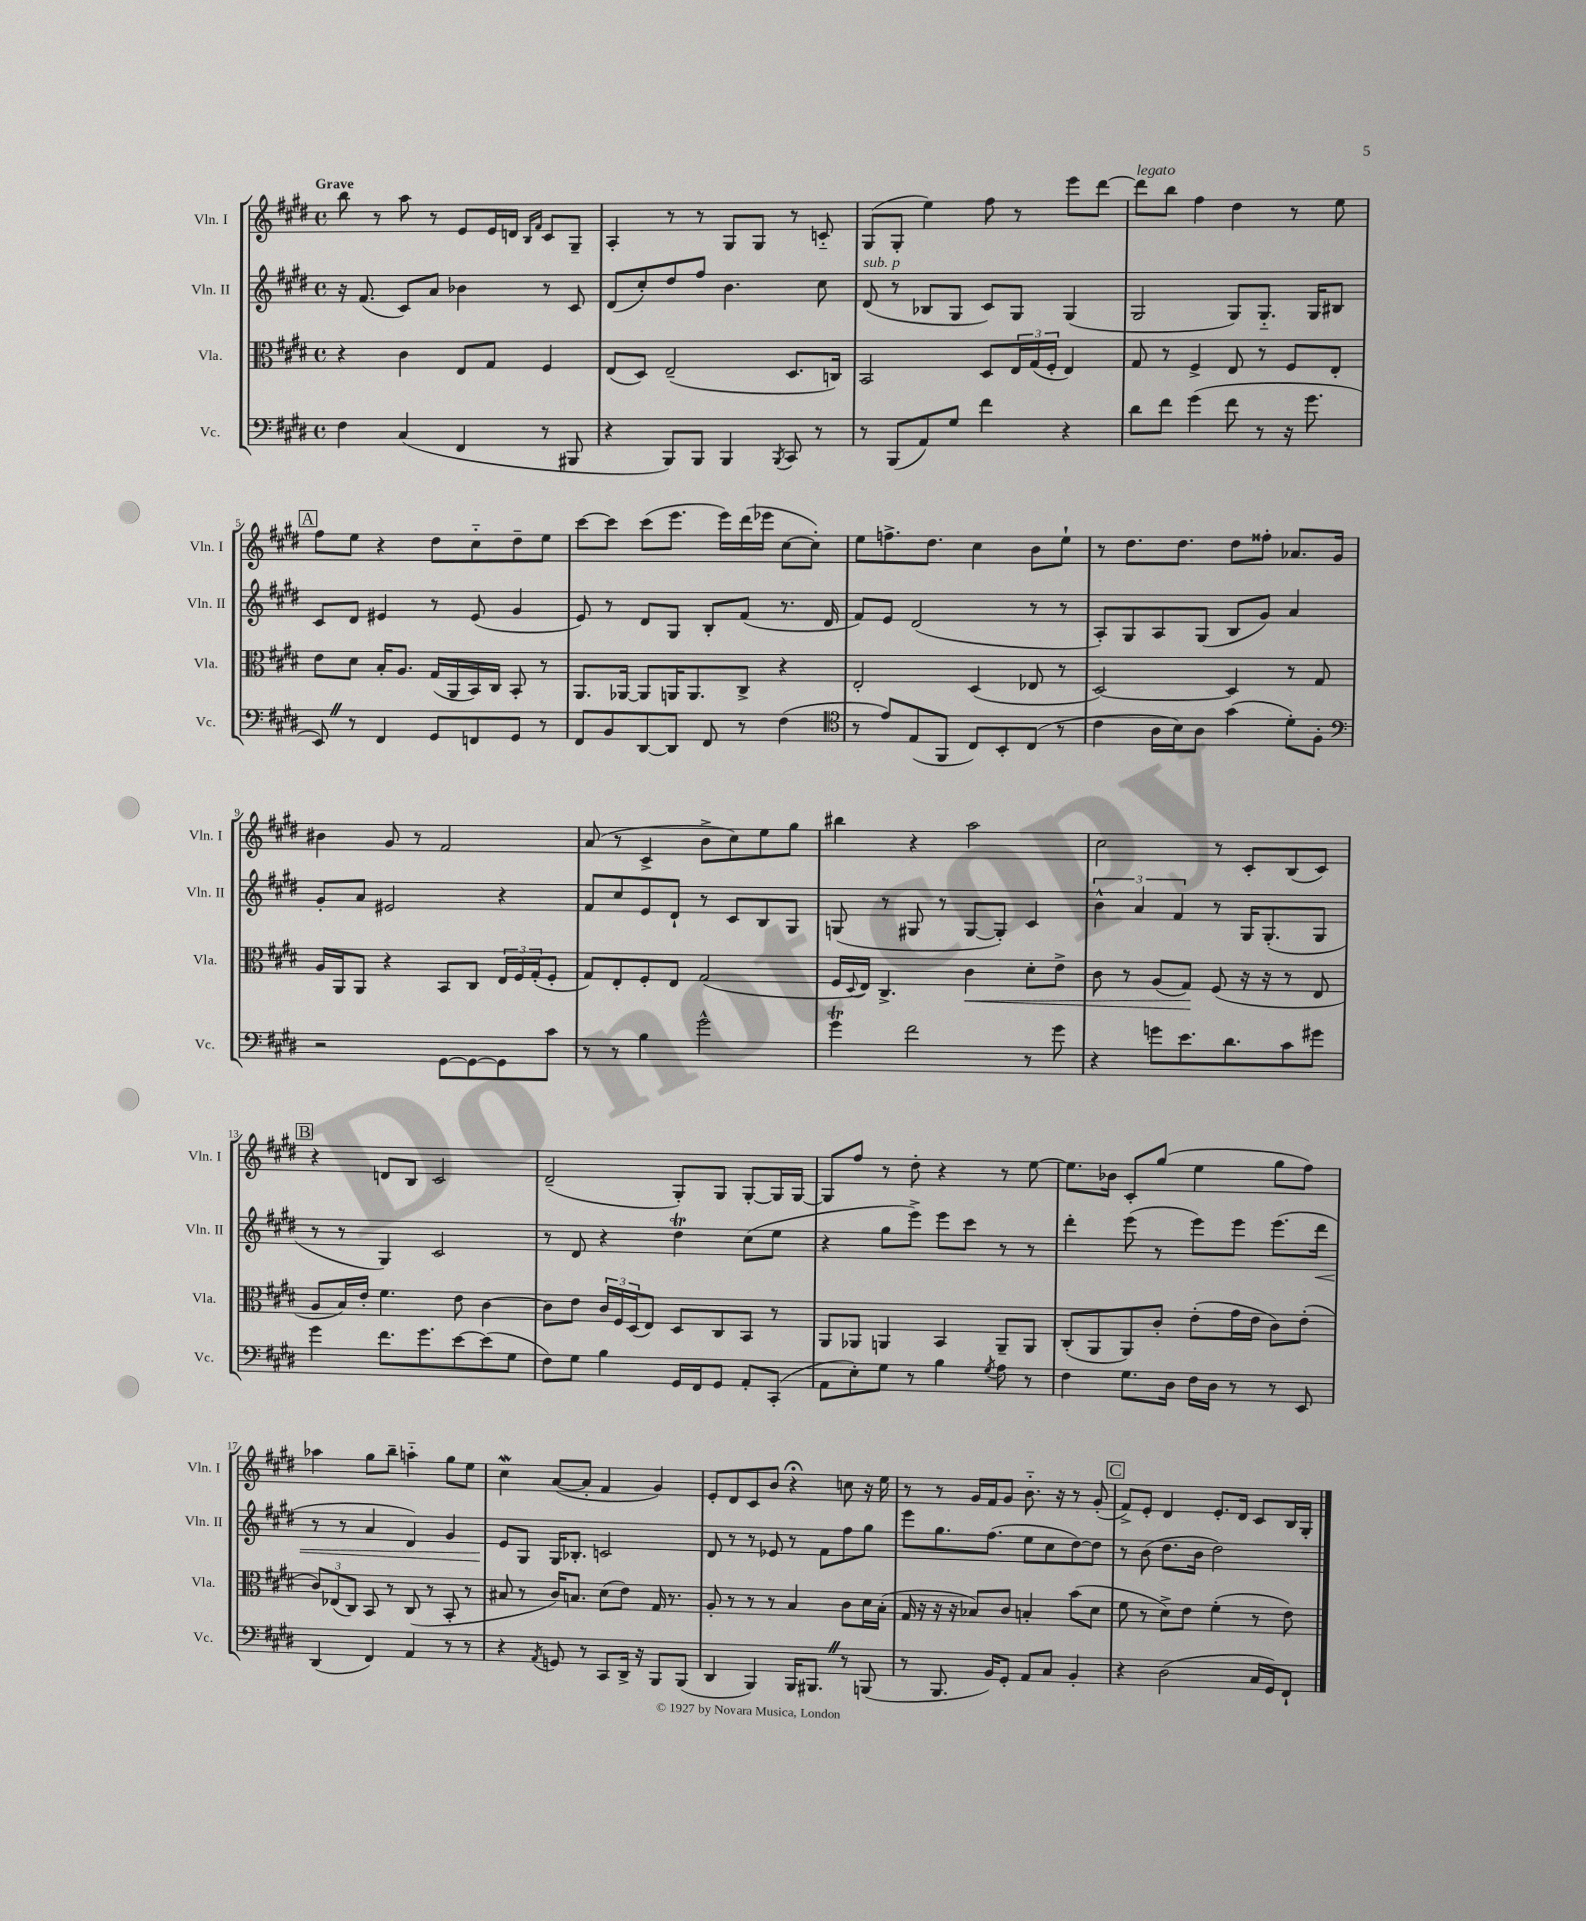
<<
\new StaffGroup <<
\new Staff = "s0" \with { instrumentName = "Vln. I" shortInstrumentName = "Vln. I" } {
    \clef treble \key e \major \defaultTimeSignature \time 4/4 \tempo "Grave"
    b''8 r8 a''8 r8 e'8 e'16 d'16 \grace { b16 fis'16 } cis'8 gis8-- |
    a4-. r8 r8 gis8 gis8 r8 c'8-_ |
    gis8( gis8-. e''4) fis''8 r8 e'''8 dis'''8~ |
    dis'''8^\markup { \italic "legato" } b''8 fis''4 dis''4 r8 e''8 |
    \mark \markup { \box "A" } fis''8 e''8 r4 dis''8 cis''8-_ dis''8-- e''8 |
    cis'''8~ cis'''8 cis'''8( e'''8. e'''16) dis'''16( ees'''16 cis''8~ cis''8-.) |
    e''8 f''8.-> dis''8. cis''4 b'8 e''8-! |
    r8 dis''8. dis''8. dis''8 fisis''8-. aes'8. gis'16 |
    bis'4 gis'8 r8 fis'2 |
    a'8( r8 cis'4-> b'8-> cis''8) e''8 gis''8 |
    bis''4 r4 a''2 |
    cis''2 r8 cis'8-. b8( cis'8) |
    \mark \markup { \box "B" } r4 d'8 b8 cis'2 |
    dis'2--( gis8-.) gis8 gis8~-. gis16 gis16~ |
    gis8 fis''8 r8 dis''8-. r4 r8 e''8~ |
    e''8. bes'16 cis'8-. gis''8( e''4 gis''8 fis''8) |
    aes''4 gis''8 b''8-- a''4-_ gis''8 e''8 |
    cis''4\mordent a'8~( a'8-. fis'4 gis'4) |
    e'8-. dis'8 cis'8 b'8 r4\fermata c''8 r16 e''16 |
    r8 r8 gis'16 fis'16 gis'8 b'8.-_ r16 r8 gis'8-.( |
    \mark \markup { \box "C" } fis'8->) e'8-. dis'4 e'8.-. dis'16 cis'8 b16 gis16-. \bar "|." |
}
\new Staff = "s1" \with { instrumentName = "Vln. II" shortInstrumentName = "Vln. II" } {
    \clef treble \key e \major \defaultTimeSignature \time 4/4
    r16 fis'8.( cis'8) a'8 bes'4 r8 cis'8 |
    dis'8( cis''8-.) dis''8 fis''8 b'4. cis''8 |
    dis'8^\markup { \italic "sub. p" }( r8 bes8 gis8 cis'8) gis8 gis4( |
    gis2 gis8) gis8.-_ gis16 bis8 |
    \mark \markup { \box "A" } cis'8 dis'8 eis'4 r8 eis'8( gis'4 |
    e'8) r8 dis'8 gis8 b8-. fis'8( r8. dis'16 |
    fis'8) e'8 dis'2( r8 r8 |
    a8-.) gis8 a8 gis8( b8 gis'8) a'4 |
    gis'8-. a'8 eis'2 r4 |
    fis'8 cis''8 e'8 dis'8-! r8 cis'8 b8 gis8 |
    g8( r8 gis8 r8 gis8~ gis8-.) cis'4 |
    \tuplet 3/2 { b'4-^ a'4 fis'4 } r8 gis16 gis8.-.( gis8 |
    \mark \markup { \box "B" } r8 r8 gis4) cis'2 |
    r8 dis'8 r4 dis''4\trill cis''8( e''8 |
    r4 gis''8 e'''8->) e'''8 cis'''8 r8 r8 |
    dis'''4-. e'''8( r8 e'''8) e'''8 e'''8.( dis'''16\< |
    r8 r8 a'4 dis'4) gis'4 |
    e'8\! gis8 gis16 bes8.-. c'2 |
    dis'8 r8 r8 ees'8 r8 fis'8 fis''8 gis''8 |
    e'''8 gis''8. fis''8.( e''8 cis''8 dis''8~) dis''8 |
    \mark \markup { \box "C" } r8 b'8( dis''8. b'16 dis''2) \bar "|." |
}
\new Staff = "s2" \with { instrumentName = "Vla." shortInstrumentName = "Vla." } {
    \clef alto \key e \major \defaultTimeSignature \time 4/4
    r4 cis'4 e8 gis8 fis4 |
    e8( dis8) e2--( dis8. c16) |
    b,2 dis8 \tuplet 3/2 { e16 gis16( fis16-. } e4) |
    gis8 r8 fis4-> e8 r8 fis8 e8-. |
    \mark \markup { \box "A" } e'8 dis'8 b16-. a8. gis16( a,16 b,16) cis16 b,8-. r8 |
    a,8. aes,16~ aes,8 a,16 a,8. cis8-> r4 |
    e2-. dis4( ees8 r8 |
    dis2~) dis4 r8 gis8 |
    a16 a,16 a,8 r4 b,8 cis8 \tuplet 3/2 { e16 fis16 gis16-.( } fis8-. |
    gis8) e8-. fis8-. e8 gis2( |
    fis16 \appoggiatura { dis8 } e16) cis4.-> cis'4\< dis'8-. e'8-> |
    cis'8 r8 a8( gis8\!) fis8( r16 r16 r8 e8 |
    \mark \markup { \box "B" } a8 b16) e'16-. fis'4. e'8 cis'4~ |
    cis'8 e'8 \tuplet 3/2 { cis'16 fis16 dis16( } e8) dis8 cis8 b,8 r8 |
    a,8 aes,8 a,4 b,4 a,8-- a,8 |
    cis8-.( a,8 a,8) cis'8-. e'8-.( gis'16 e'16 cis'8) e'8-.( |
    \tuplet 3/2 { cis'8) ees8( cis8) } b,8 r8 cis8( r8 b,8-. r8 |
    bis8 r8 cis'16) b8. dis'8( e'8) gis16 r8. |
    a8-. r8 r8 r8 b4 cis'8 dis'16 b16-.( |
    gis16 r16 r16 r16 bes8) cis'8 b4-. b'8( dis'8 |
    \mark \markup { \box "C" } fis'8 r8 dis'8->) e'8 fis'4-.( r8 e'8) \bar "|." |
}
\new Staff = "s3" \with { instrumentName = "Vc." shortInstrumentName = "Vc." } {
    \clef bass \key e \major \defaultTimeSignature \time 4/4
    fis4 cis4( fis,4 r8 bis,,8 |
    r4 b,,8) b,,8 b,,4 \acciaccatura { b,,8 } cis,8 r8 |
    r8 b,,8( a,8) gis8 fis'4 r4 |
    dis'8 fis'8 gis'4( fis'8 r8 r16 gis'8. |
    \mark \markup { \box "A" } e,8) \once \override BreathingSign.text = \markup { \musicglyph "scripts.caesura.straight" } \breathe r8 fis,4 gis,8 f,8 gis,8 r8 |
    fis,8 b,8 dis,8~ dis,8 fis,8 r8 fis4( |
    \clef tenor r8 e'8) e8( fis,8 cis8) b,8-. cis8( r8 |
    cis'4 a16 b16) a8 gis'4( dis'8-.) fis8-. |
    \clef bass r2 gis,8~ gis,8~ gis,8 cis'8 |
    r8 r8 b4 gis'2-^ |
    gis'4\trill fis'2 r8 gis'8 |
    r4 g'8 e'8. dis'8. cis'8 gis'8 |
    \mark \markup { \box "B" } gis'4 fis'8. gis'8. e'8~ e'8( gis8 |
    fis8) gis8 b4 gis,16 fis,16 gis,8 a,8-. cis,8-.( |
    a,8 e8-.) gis8 r8 b4 \acciaccatura { gis8 } a8 r8 |
    fis4 gis8. dis16 fis16 dis16 r8 r8 e,8 |
    dis,4( fis,4) a,4 r8 r8 |
    r4 \acciaccatura { a,8 } g,8 r8 cis,8 dis,16-> r16 b,,8 b,,8( |
    dis,4 b,,4) b,,16 bis,,8. \once \override BreathingSign.text = \markup { \musicglyph "scripts.caesura.straight" } \breathe r8 b,,8( |
    r8 b,,8. b,16) gis,8-. a,8 cis8 b,4-. |
    \mark \markup { \box "C" } r4 dis2( cis16 gis,16) fis,8-! \bar "|." |
}
>>
>>
